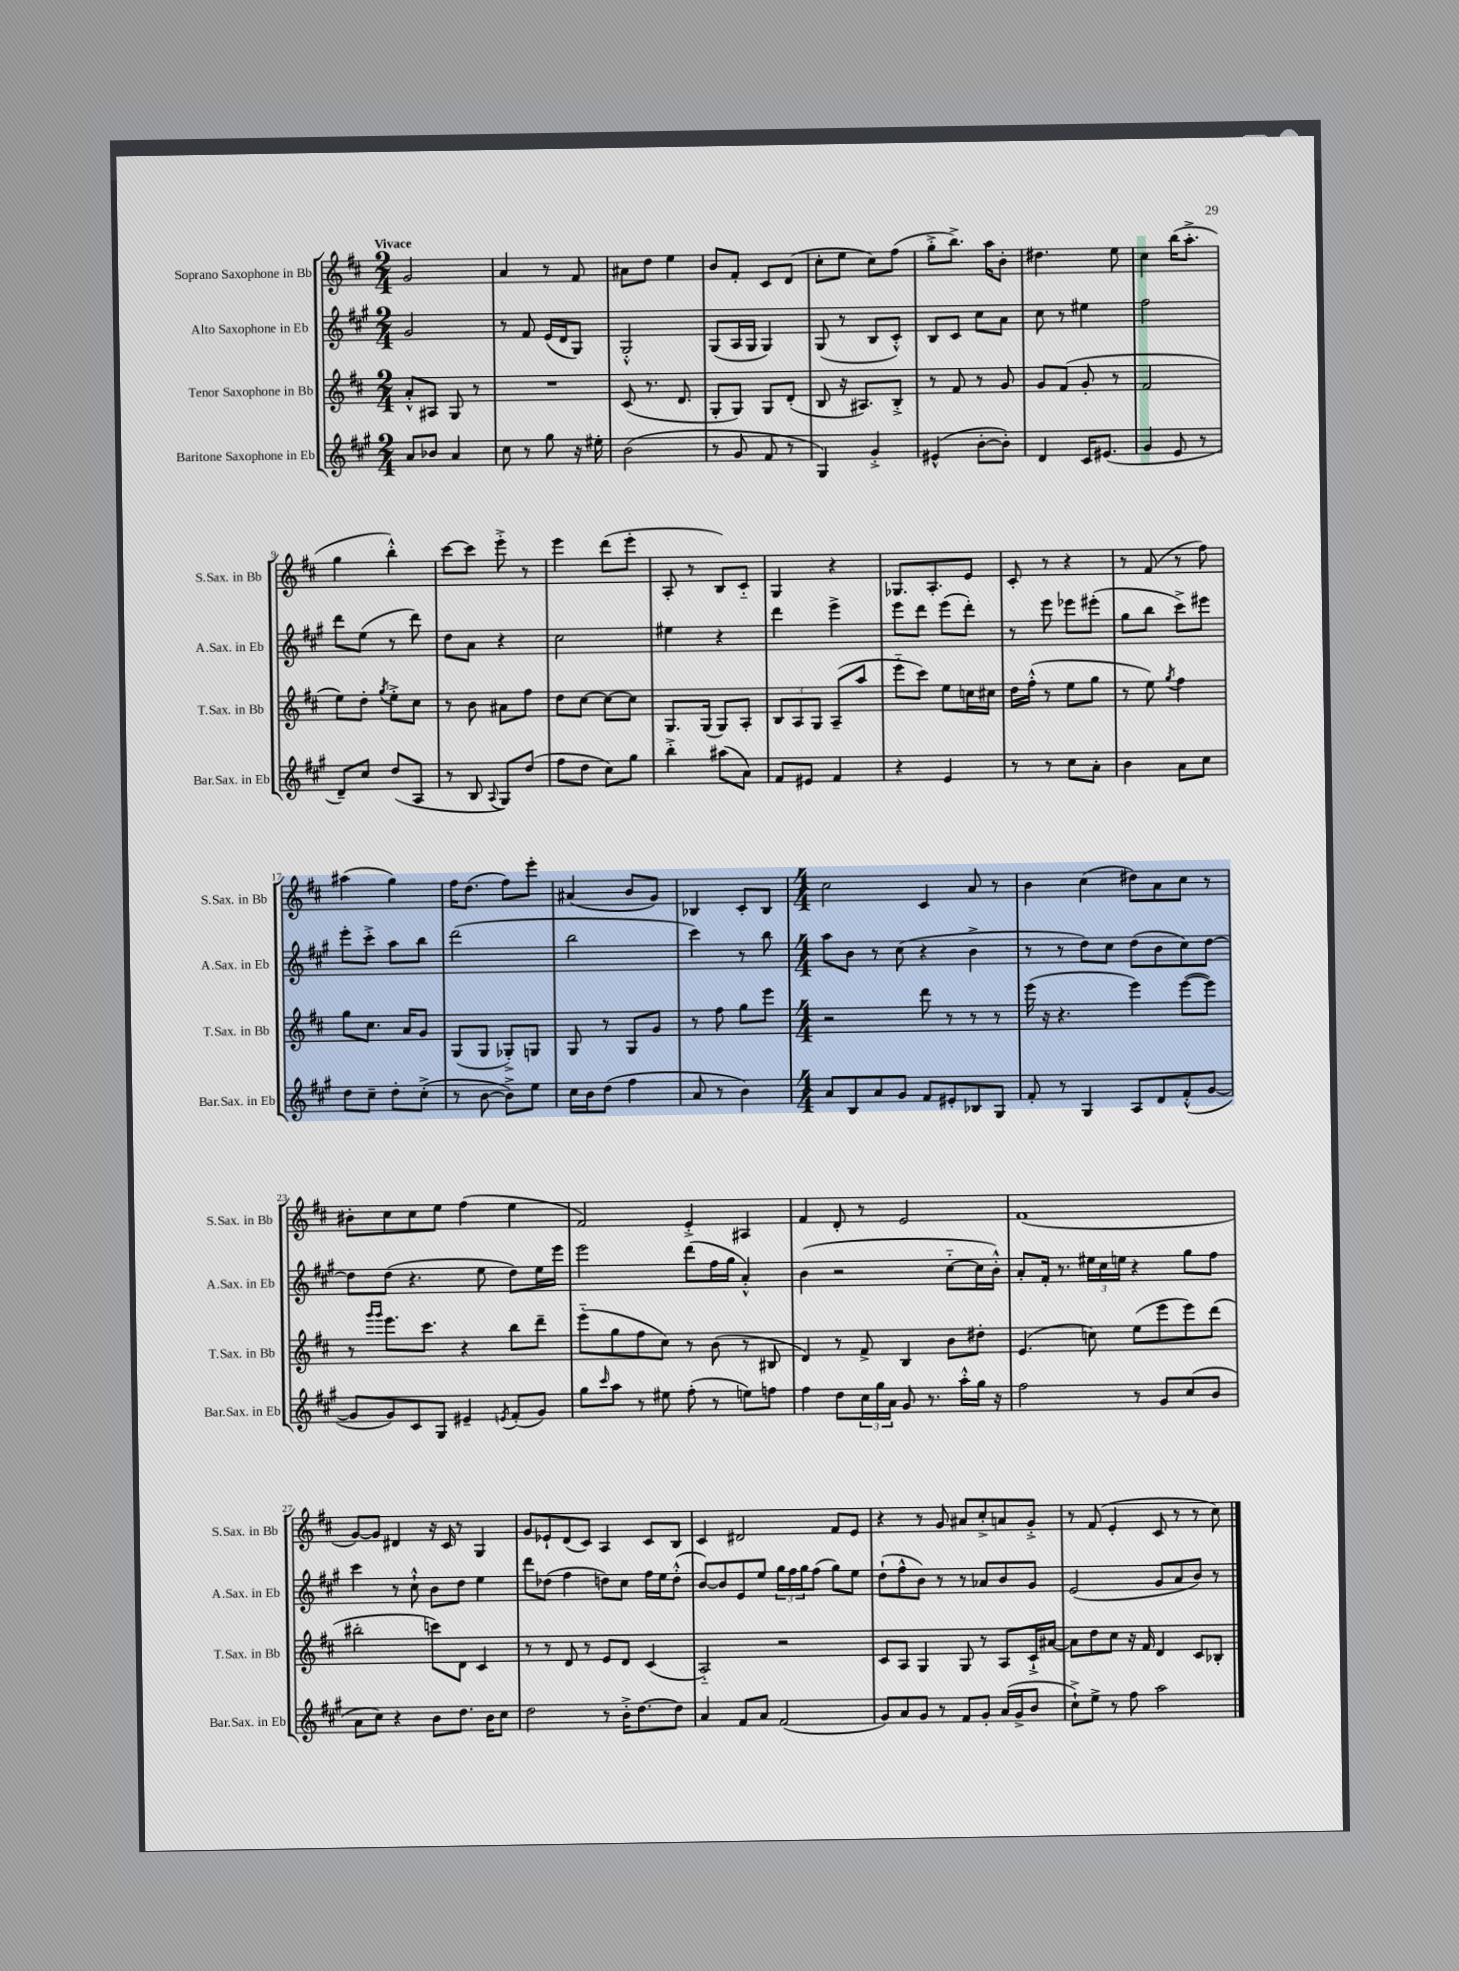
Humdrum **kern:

**kern	**kern	**kern	**kern
*staff4	*staff3	*staff2	*staff1
*clefG2	*clefG2	*clefG2	*clefG2
*k[f#c#g#]	*k[f#c#]	*k[f#c#g#]	*k[f#c#]
*M2/4	*M2/4	*M2/4	*M2/4
8a	8a'^^	2g#	2g
8b-	8A#	.	.
4a	8G	.	.
.	8r	.	.
=	=	=	=
8cc#	2r	8r	4a
8r	.	8f#	.
8gg#	.	(16e	8r
.	.	16d	.
16r	.	8G#)	8f#
16ee#'	.	.	.
=	=	=	=
(2b	(8c#	2G#'^^	8a#
.	8.r	.	8dd
.	.	.	4ee
.	8.d	.	.
=	=	=	=
8r	8G'	(8G#	8b
8g#	8G)	16A	8f#'
.	.	16G#	.
8f#	8G	4G#)	8c#
8r	(8d'	.	(8d
=	=	=	=
4G#)	8B	(8G#	8cc#'
.	16r	8r	8ee
.	8.A#)	.	.
4g#'^	.	8B	8cc#)
.	8B'^	8c#'^^)	(8ff#
=	=	=	=
(4e#^^	8r	8B	8gg'^
.	8f#	8c#	8.bb^)
[8b'	8r	8cc#	.
.	.	.	16aa
8b'])	8g	8a	8b'
=	=	=	=
4d	8g	8cc#	4.dd#
.	(8f#	8r	.
16c#	8g'	4ee#	.
(8.e#	.	.	.
.	8r	.	8ee
=	=	=	=
4g#	2f#	2ff#	4cc#
8e	.	.	(16bb
.	.	.	8.aa'^
8r	.	.	.
=	=	=	=
8d~)	8ee)	8ddd	4gg
8cc#	8dd'	(8ee	.
.	8qgg	.	.
(8dd	8ee'^	8r	4bb'^^)
8A	8cc#	8ddd)	.
=	=	=	=
8r	8r	8dd	[8ccc#
8B	8b	8a	8ccc#]
8qqA	.	.	.
8G#)	8a#	4r	8eee'^
(8dd	8ff#	.	8r
=	=	=	=
8ff#	8dd	2cc#	4eee
8dd	[8cc#	.	.
8cc#)	8cc#_	.	(8ddd
8gg#	8cc#]	.	8eee'
=	=	=	=
4bb'^	8.G	4ee#	8A'
.	.	.	8r
.	(16G	.	.
(8aa#	8G)	4r	8B)
8a)	8A'	.	8c#'~
=	=	=	=
8f#	12B	4ddd	4G
.	12A	.	.
8e#	.	.	.
.	12G	.	.
4f#	(8A~	4eee^	4r
.	8aa	.	.
=	=	=	=
4r	8eee'~	8eee	8.G-
.	8ccc#)	8ddd	.
.	.	.	8.A'
4e	8ee	(8eee	.
.	16cc	8ddd')	8e
.	16cc#	.	.
=	=	=	=
8r	16dd	8r	8c#'
.	(16ff#'^^	.	.
8r	8r	8eee	8r
8cc#	8ee	8eee-	4r
8a'	8gg	(8eee#'	.
=	=	=	=
4b	8r	8gg#	8r
.	8ee)	8bb	(8f#
.	8qgg	.	.
8a	4ff#	8ccc#^)	8r
8cc#	.	8eee#	8ff#)
=	=	=	=
8dd	8gg	8eee'	(4aa#
8cc#~	8.cc#	8ccc#'^	.
8dd'	.	8aa	4gg)
.	16a	.	.
(8cc#'^	8g	8bb	.
=	=	=	=
8r	(8G	(2ddd	16ff#
.	.	.	(8.dd
[8b	8G	.	.
8b^])	8G-'^)	.	8ff#)
8ee	8G	.	8eee'
=	=	=	=
16cc#	8G	2bb	(4a#
16b	.	.	.
(8dd	8r	.	.
4ff#	8G	.	8b
.	8g	.	8g)
=	=	=	=
8a	8r	4ccc#)	4B-
8r	8ff#	.	.
4b)	8gg	8r	8c#'
.	8eee	8bb	8B-
=	=	=	=
*M4/4	*M4/4	*M4/4	*M4/4
8a	2r	8aa	2cc#
8B	.	8b	.
8a	.	8r	.
8g#	.	(8cc#	.
8f#	8ddd	4r	4c#
8e#'	8r	.	.
8B-	8r	4b^	8a
8G#	8r	.	8r
=	=	=	=
8f#'	(16eee	8r	4b
.	16r	.	.
8r	4.r	8r	.
4G#	.	8dd)	(4cc#
.	.	8cc#	.
8A	4eee)	(8dd	8dd#)
8d	.	8b	8a
(8f#'^^	([8eee	8cc#)	8cc#
[8g#	8eee])	[8dd	8r
=	=	=	=
8g#]	8r	8dd]	8b#'
.	16qqggg	.	.
.	16qqggg	.	.
8g#)	8.eee	(8dd	8cc#
8c#	.	4.r	8cc#
.	8.ccc#	.	.
8G#	.	.	8ee
4e#~	4r	.	(4ff#
.	.	8ee	.
8qe	.	.	.
(8f#'	8bb	8dd)	4ee
8g#)	8ddd~	16ee	.
.	.	16eee	.
=	=	=	=
8gg#	(8eee'~	2eee	2f#)
16qqccc#	.	.	.
8aa	8gg	.	.
8r	8ff#	.	.
8ee#	8cc#)	.	.
(8ff#'	8r	(8ddd	4e'^
8r	(8b	16ff#	.
.	.	16gg#	.
8ee)	8r	4a'^^)	4A#
8ff	8B#	.	.
=	=	=	=
4ff#	4d)	(4b	4f#
8dd	8r	2r	8d'
24cc#	8f#^	.	8r
24gg#	.	.	.
24a	.	.	.
8g#	4B	.	2e
8.r	.	.	.
.	8b	[8cc#'~	.
16aa'^^	.	.	.
16gg#	8dd#'	16cc#]	.
16r	.	16b'^^)	.
=	=	=	=
2ff#	(4.e	8a'	(1f#
.	.	16f#'	.
.	.	8.r	.
.	8cc)	24ee#	.
.	.	24cc#	.
.	.	24ee	.
8r	(8ee	4r	.
8g#	8eee	.	.
(8cc#	8eee)	8gg#	.
8b	(8ddd	8ff#	.
=	=	=	=
8a	2bb#'	4ccc#	[8g)
8cc#)	.	.	8g]
4r	.	8r	4d#
.	.	8cc#`^^	.
8b	8ccc)	8b	16r
.	.	.	16c#
8.dd	8d	8dd	8r
.	4c#	4ee	4G
16b	.	.	.
8cc#	.	.	.
=	=	=	=
2dd	8r	8ddd	8g
.	8r	(8dd-	8e-`
.	8d	4ff#	(8d
.	8r	.	8c#)
8r	8e	8dd)	4A
16b'^	8d	8cc#	.
[8.dd	.	.	.
.	(4c#	16ff#	8c#
.	.	16ee	.
8dd]	.	(8dd'^^	8B
=	=	=	=
4a	2A'~)	[8b)	4c#
.	.	8b]	.
8f#	.	8e	2d#
8a	.	8ee	.
(2f#	2r	24gg#	.
.	.	24ff#	.
.	.	24gg#	.
.	.	(8ff#	.
.	.	8gg#)	8f#
.	.	8ee	8e
=	=	=	=
8g#)	8c#	(8dd`	4r
8a	8A	8ff#^^	.
8g#	4G	8b)	8r
8r	.	8r	8g
8f#	8G	8r	8a#
8g#'	8r	8a-	8cc#'^
(16a	8A	8b	8a
16g#^	.	.	.
8b	16c#`^	8g#	8g'^
.	[16a#	.	.
=	=	=	=
8cc#`^)	8a#]	(2e	8r
8ee^	8dd	.	(8f#
8r	8cc#	.	4e'
8ff#	16r	.	.
.	16f#	.	.
2aa	4d	8g#	8c#
.	.	8a	8r
.	8c#	8b)	8r
.	8B-'	8r	8cc#)
==	==	==	==
*-	*-	*-	*-
